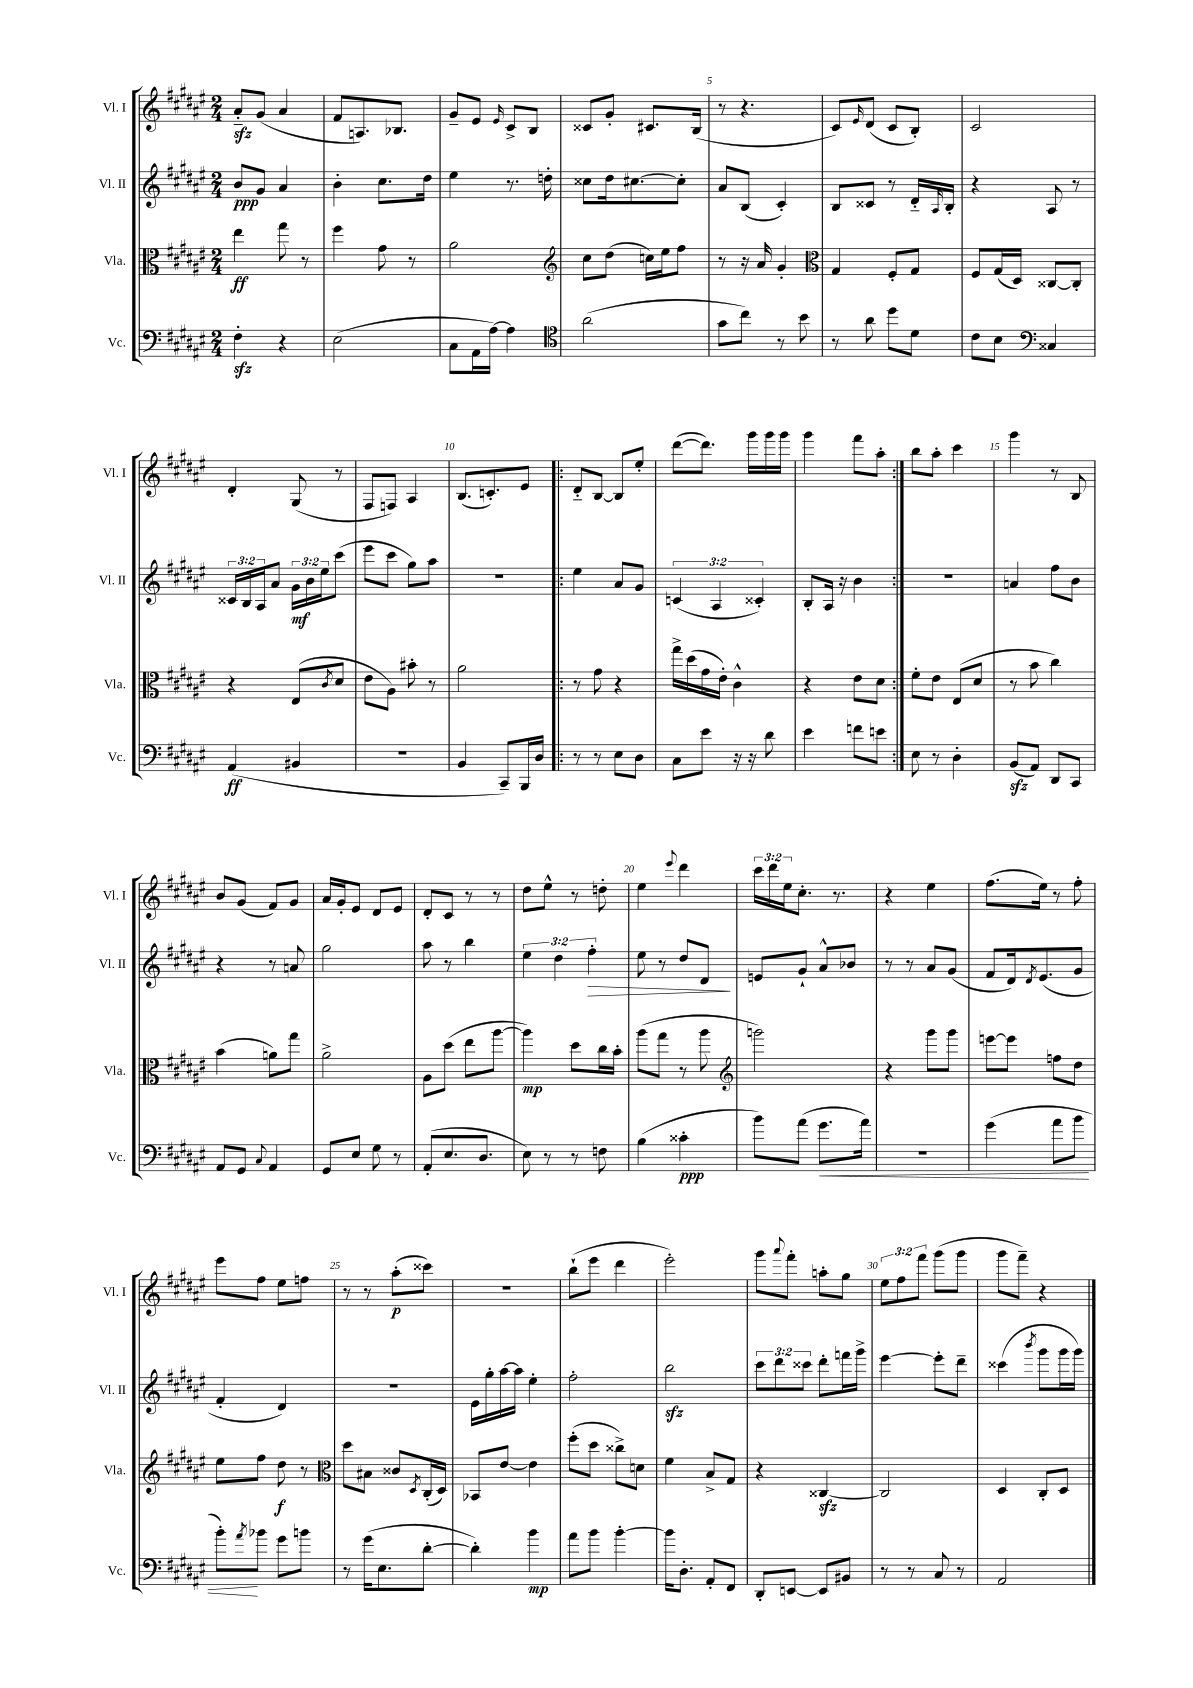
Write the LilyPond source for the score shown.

<<
\new StaffGroup <<
\new Staff = "s0" \with { instrumentName = "Vl. I" shortInstrumentName = "Vl. I" } {
    \clef treble \key fis \major \numericTimeSignature \time 2/4 \override Staff.TupletNumber.text = #tuplet-number::calc-fraction-text
    ais'8-_\sfz gis'8( ais'4 |
    fis'8 a8.) bes8. |
    gis'8-- eis'8 \grace { eis'16 } cis'8-> b8 |
    cisis'8 gis'8-. cis'8. b16( |
    r8 r4. |
    cis'8) \grace { eis'16 } dis'8( cis'8 b8-.) |
    cis'2 |
    dis'4-. gis8( r8 |
    fis8 f8) ais4 |
    b8.( c'8.-.) eis'8 |
    \repeat volta 2 { dis'8-_ b8~ b8 eis''8-. |
    dis'''8~( dis'''8.) gis'''16 gis'''16 gis'''16 |
    gis'''4 fis'''8 ais''8-. | }
    b''8 ais''8-. cis'''4 |
    gis'''4 r8 b8 |
    b'8 gis'8( fis'8) gis'8 |
    ais'16 gis'16-. eis'8 dis'8 eis'8 |
    dis'8-. cis'8 r8 r8 |
    dis''8 eis''8-^ r8 d''8-. |
    eis''4 \appoggiatura { eis'''8 } dis'''4 |
    \tuplet 3/2 { cis'''16 dis'''16 eis''16 } cis''8.-. r8. |
    r4 eis''4 |
    fis''8.( eis''16) r8 fis''8-. |
    eis'''8 fis''8 eis''8 f''8 |
    r8 r8 ais''8-.\p( cisis'''8) |
    R2 |
    b''8-!( eis'''8 dis'''4 |
    eis'''2-.) |
    gis'''8 \appoggiatura { ais'''8 } fis'''8-. a''8-. gis''8 |
    \tuplet 3/2 { eis''8 fis''8 fis'''8 } gis'''8( gis'''8 |
    gis'''8 fis'''8--) r4 \bar "|." |
}
\new Staff = "s1" \with { instrumentName = "Vl. II" shortInstrumentName = "Vl. II" } {
    \clef treble \key fis \major \numericTimeSignature \time 2/4 \override Staff.TupletNumber.text = #tuplet-number::calc-fraction-text
    b'8\ppp gis'8 ais'4 |
    b'4-. cis''8. dis''16 |
    eis''4 r8. d''16-. |
    cisis''8 dis''16 cis''8.~ cis''8-. |
    ais'8 b8( cis'4-.) |
    b8 cisis'8 r8 dis'16-_ \grace { ais16 } b16-. |
    r4 ais8 r8 |
    \tuplet 3/2 { cisis'16 b16 ais16 } ais'8 \tuplet 3/2 { gis'16\mf b'16 eis''16 } cis'''8( |
    eis'''8 cis'''8 gis''8) ais''8 |
    r2 |
    \repeat volta 2 { eis''4 ais'8 gis'8 |
    \tuplet 3/2 { c'4( ais4 cisis'4-.) } |
    b8-. ais16 r16 b'4 | }
    R2 |
    a'4 fis''8 b'8 |
    r4 r8 a'8 |
    gis''2 |
    ais''8 r8 b''4 |
    \tuplet 3/2 { eis''4 dis''4 fis''4-.\> } |
    eis''8 r8 dis''8 dis'8\! |
    e'8 gis'8-! ais'8-^ bes'8 |
    r8 r8 ais'8 gis'8( |
    fis'8 dis'16) \acciaccatura { dis'8 } eis'8.( gis'8 |
    fis'4-. dis'4) |
    R2 |
    eis'16 gis''16-. ais''16~ ais''16 eis''4-. |
    fis''2-. |
    b''2\sfz |
    \tuplet 3/2 { cis'''8 dis'''8 cisis'''8 } dis'''8-. f'''16 gis'''16-> |
    eis'''4~ eis'''8-. dis'''8-- |
    cisis'''4( \acciaccatura { b'''8 } gis'''8 gis'''16 gis'''16) \bar "|." |
}
\new Staff = "s2" \with { instrumentName = "Vla." shortInstrumentName = "Vla." } {
    \clef alto \key fis \major \numericTimeSignature \time 2/4
    eis''4\ff gis''8 r8 |
    fis''4 gis'8 r8 |
    ais'2 |
    \clef treble cis''8 dis''8( c''16) eis''16 fis''8 |
    r8 r16 ais'16 gis'4-. |
    \clef alto gis4 fis8-. gis8 |
    fis8 gis16( dis16) cisis8~ cisis8-. |
    r4 eis8( \acciaccatura { cis'8 } dis'8 |
    eis'8 ais8) bis'8-. r8 |
    ais'2 |
    \repeat volta 2 { r8 gis'8 r4 |
    gis''16-> dis''16( gis'16 eis'16-.) cis'4-^ |
    r4 eis'8 dis'8 | }
    fis'8-. eis'8 eis8( dis'8 |
    r8 b'8 cis''4) |
    b'4( a'8) gis''8 |
    ais'2-> |
    ais8 dis''8( eis''8 ais''8~ |
    ais''4\mp) dis''8 cis''16 b'16-. |
    ais''8( gis''8 r8 ais''8 |
    \clef treble g'''2) |
    r4 gis'''8 gis'''8 |
    e'''8~ e'''8 f''8 dis''8 |
    eis''8 fis''8 dis''8\f r8 |
    \clef alto dis''8 bis8 cisis'8 \acciaccatura { dis8 } cis16-.( dis16) |
    bes,8 eis'8~ eis'4 |
    fis''8-.( dis''8 cisis''8->) d'8 |
    fis'4 b8-> gis8 |
    r4 cisis4~\sfz |
    cisis2 |
    dis4 cis8-. dis8 \bar "|." |
}
\new Staff = "s3" \with { instrumentName = "Vc." shortInstrumentName = "Vc." } {
    \clef bass \key fis \major \numericTimeSignature \time 2/4
    fis4-.\sfz r4 |
    eis2( |
    cis8 ais,16 ais16~) ais4 |
    \clef tenor ais'2( |
    gis'8 cis''8) r8 b'8 |
    r8 ais'8 dis''8 dis'8 |
    cis'8 b8 \clef bass cisis4 |
    ais,4\ff( bis,4 |
    r2 |
    b,4 cis,8--) b,,16 dis16 |
    \repeat volta 2 { r8 r8 eis8 dis8 |
    cis8 eis'8 r16 r16 dis'8 |
    eis'4 f'8 e'8 | }
    eis8 r8 dis4-. |
    b,8\sfz( ais,8) dis,8 cis,8 |
    ais,8 gis,8 \appoggiatura { cis8 } ais,4 |
    gis,8 eis8 gis8 r8 |
    ais,8-.( eis8. dis8. |
    eis8) r8 r8 f8 |
    b4( cisis'4-.\ppp |
    b'8) ais'8( gis'8.\< ais'16) |
    r2 |
    gis'4( ais'8 b'8 |
    b'8-.\!) \acciaccatura { ais'8 } bes'8 gis'8 b'8 |
    r8 gis'16( eis8. dis'8~-. |
    dis'4-.) b'4\mp |
    ais'8 b'8 b'4~-. |
    b'16 dis8.-. ais,8-. fis,8 |
    dis,8-. e,8~ e,8 bis,8 |
    r8 r8 cis8 r8 |
    ais,2 \bar "|." |
}
>>
>>
\layout { \context { \Score \override BarNumber.break-visibility = ##(#f #t #t) barNumberVisibility = #(every-nth-bar-number-visible 5) } }
